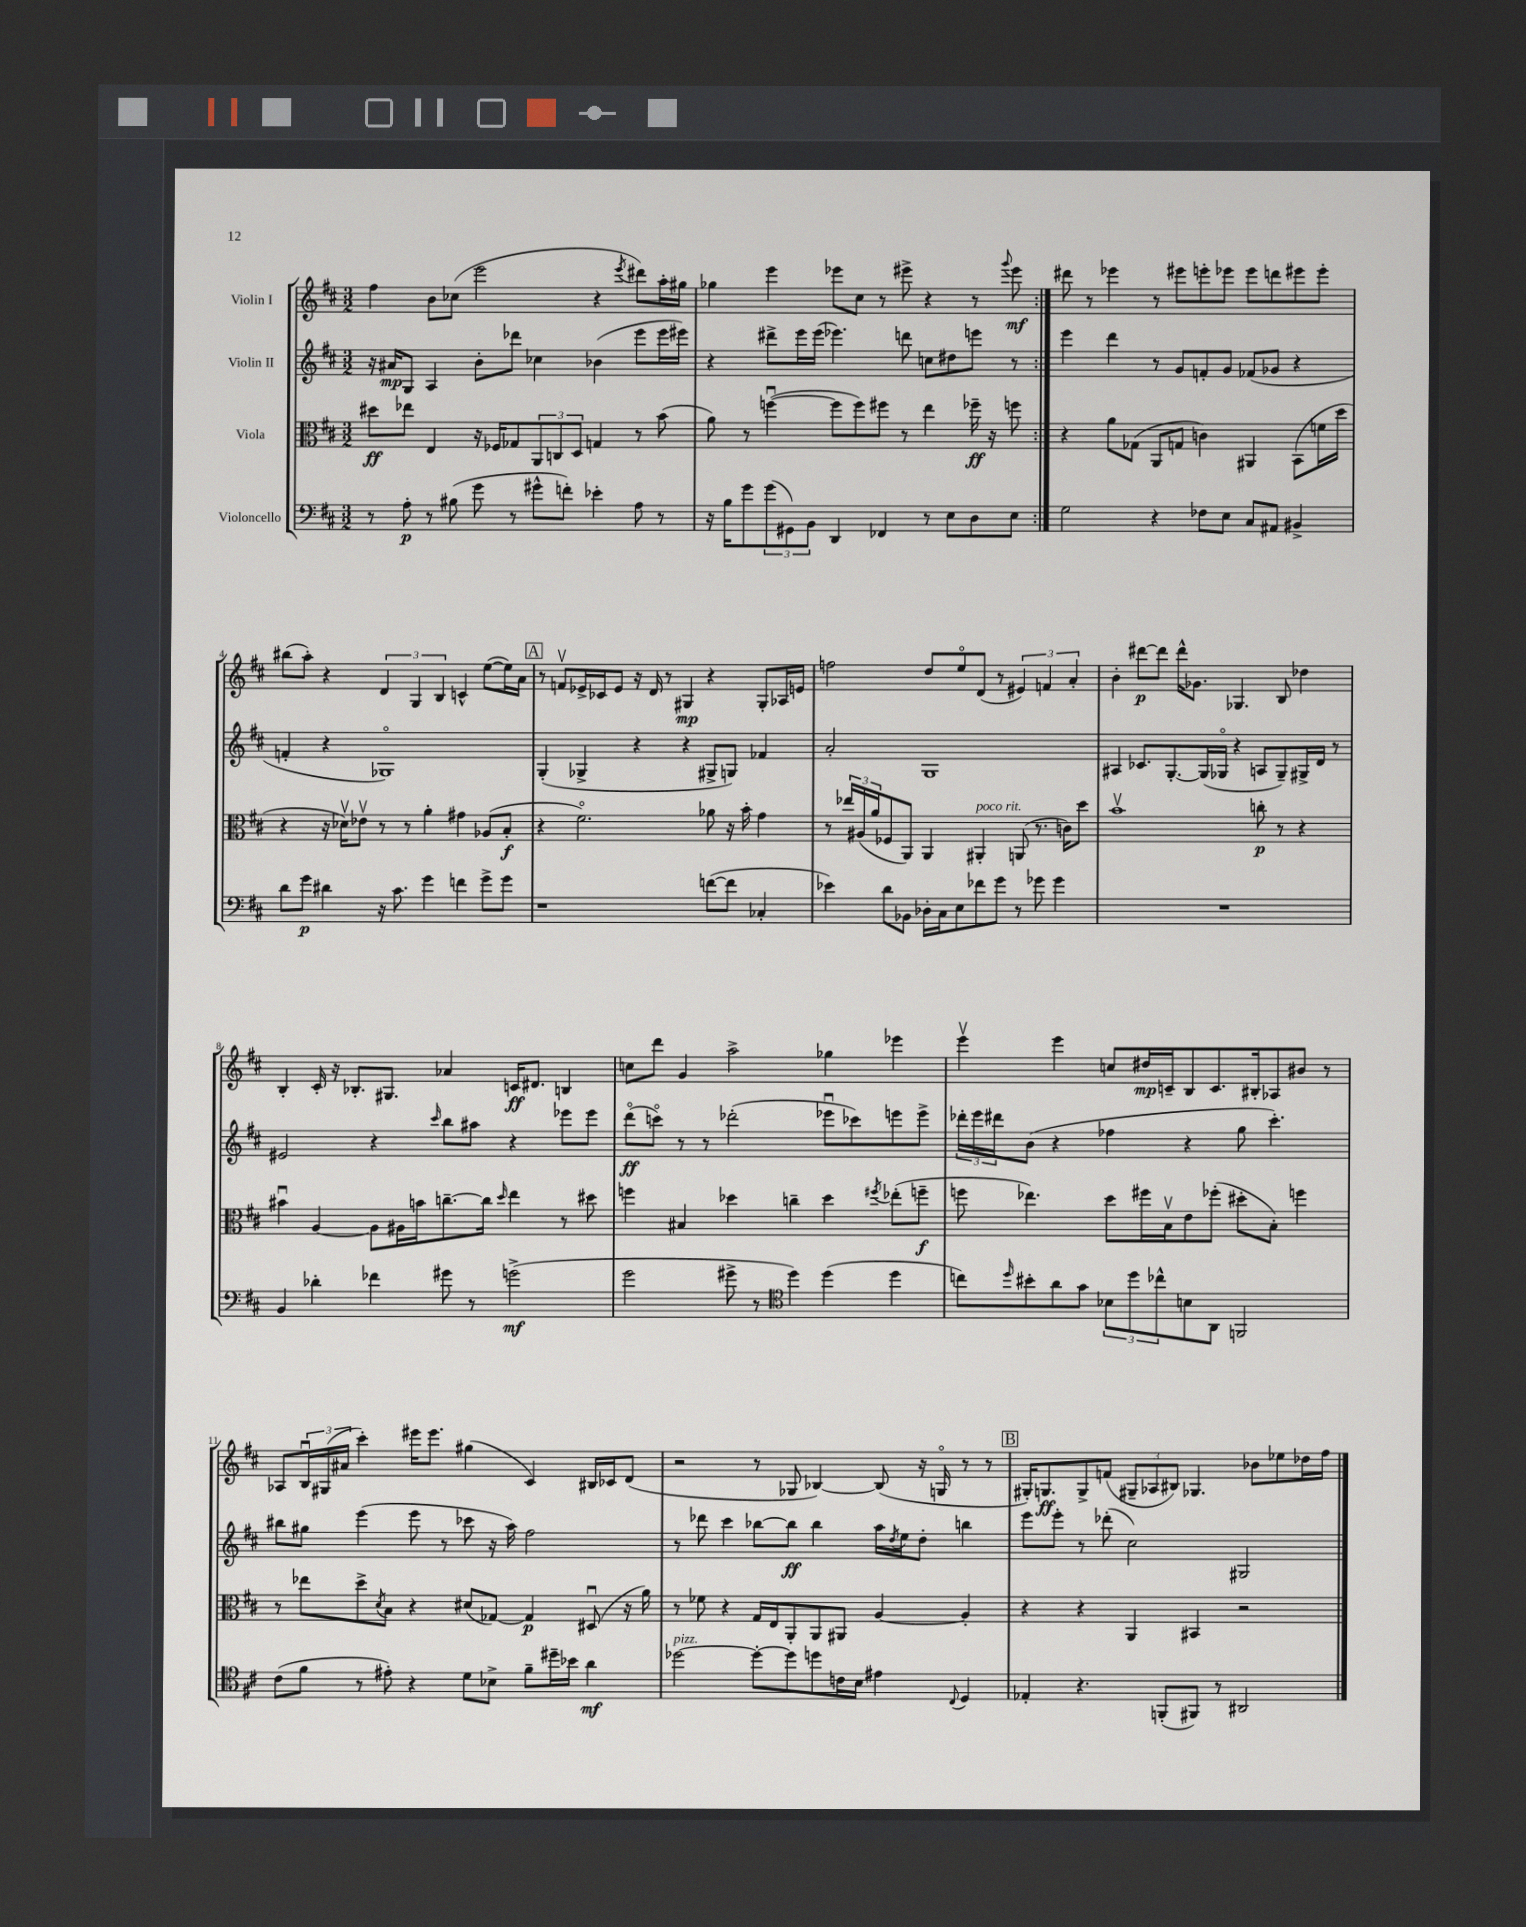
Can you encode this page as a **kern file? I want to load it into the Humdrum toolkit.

**kern	**kern	**kern	**kern
*staff4	*staff3	*staff2	*staff1
*clefF4	*clefC3	*clefG2	*clefG2
*k[f#c#]	*k[f#c#]	*k[f#c#]	*k[f#c#]
*M3/2	*M3/2	*M3/2	*M3/2
8r	8dd#	16r	4ff#
.	.	16a#	.
8A'	8ee-	8G	.
8r	4E	4A	8b
(8B#	.	.	(8cc-
8g	16r	8b'	2eee
.	16F-	.	.
8r	8G-	8ddd-	.
8g#^^	12AA	4cc-	.
.	12C	.	.
8f')	.	.	.
.	12D	.	.
4e-'	4G	(4b-	4r
.	.	.	8qeee
8A	8r	8eee	8ddd#)
8r	(8b	16eee	16aa'
.	.	16eee#)	16gg#
=	=	=	=
16r	8a)	4r	4gg-
16B	.	.	.
8g	8r	.	.
(12g	([4ffu	8ddd#^	4eee
12GG#)	.	.	.
.	.	16eee	.
12BB	.	.	.
.	.	(16eee	.
4DD	8ff]	4.eee-)	8eee-
.	8ff)	.	8cc#
4FF-	8ff#	.	8r
.	8r	8ddd	8eee#^
8r	4ee	8cc	4r
8E	.	8dd#	.
8D	16ff-~	8eee	8r
.	16r	.	.
.	.	.	8qqggg
8E	8ff	8r	8eee#
=:|!	=:|!	=:|!	=:|!
2G	4r	4eee	8ddd#
.	.	.	8r
.	8a	4ddd	4eee-
.	(8G-	.	.
4r	8AA	8r	8r
.	8G	8g	8eee#
8F-	4c)	8f'	8eee'
8E	.	8g	8eee-
8C#	4AA#	(8f-	8eee-
8AA#	.	8g-	8ddd
4BB#^	(8BB	4r	8eee#
.	16f	.	8eee#'
.	16dd	.	.
=	=	=	=
8d	4r	4f'	(8bb#
8g	.	.	8aa')
4d#	16r	4r	4r
.	16d-v)	.	.
.	8e-v	.	.
16r	8r	1G-o)	6d
8.c#	.	.	.
.	8r	.	.
.	.	.	6G
4g	4a'	.	.
.	.	.	6B
4f	4g#	.	4c^^
8g^	(8A-	.	([8ee
8g	8B'	.	16ee])
.	.	.	16a
=	=	=	=
1r	4r	(4G'	8r
.	.	.	8fv
.	2.f#o)	4G-^	16e-^
.	.	.	16c-
.	.	.	8e-
.	.	4r	16r
.	.	.	16d
.	.	.	8r
.	.	4r	4G#
([8f	8a-	8G#^	4r
8f]	16r	8G)	.
.	16b'	.	.
4C-'	4g	4f-	8G#'
.	.	.	16A-
.	.	.	16e
=	=	=	=
4e-)	8r	2a'	2ff
.	24ee-	.	.
.	(24A#	.	.
.	24a	.	.
8d	8F-	.	.
8BB-	8AA)	.	.
16D-'	4AA	1G	8dd
16C#	.	.	.
8E	.	.	8eeo
8f-	4AA#'	.	(8d
8g	.	.	8r
8r	(8AA	.	6e#)
8g-	8.r	.	.
.	.	.	6f
4g-	.	.	.
.	16c)	.	.
.	.	.	6a'
.	8dd	.	.
=	=	=	=
1.r	1bv	4A#	4b'
.	.	8.c-	[8ddd#
.	.	.	8ddd#]
.	.	[8.G'	.
.	.	.	16ddd#^^
.	.	.	8.g-
.	.	(16G]	.
.	.	16G-o	.
.	.	4r	4.G-
.	8cc'	8A	.
.	8r	8G-~)	8B
.	4r	16G#^	4dd-
.	.	16d	.
.	.	8r	.
=	=	=	=
4BB	4b#u	2e#	4B'
4d-'	[4A	.	16c#'
.	.	.	16r
.	.	.	8.B-'
4f-	8A]	4r	.
.	.	.	8.G#
.	16A#	.	.
.	16b	.	.
.	.	16qqccc#	.
8g#	[8.cc~	8bb	4a-
8r	.	8aa#	.
.	16cc]	.	.
.	16qqdd	.	.
(2g^	4ee	4r	16c
.	.	.	8.d#
.	8r	8eee-	4B
.	8dd#	8eee-	.
=	=	=	=
2g	4ff	(8dddo	8cc
.	.	8ccco)	8ddd
.	4B#	8r	4g
.	.	8r	.
8g#^	4dd-	(2ddd-'	2aa^
8r	.	.	.
*clefC4	*	*	*
4dd)	4cc~	.	.
(4dd	4dd-	8eee-u	4gg-
.	.	8ccc-)	.
.	8qff#	.	.
4dd	(8ee-'	8eee	4eee-
.	8ff~	8eee^	.
=	=	=	=
8cc)	8ff	24ddd-'	4eeev
.	.	24eee	.
.	.	24ddd#	.
16qqdd	.	.	.
8b#'	4.ee-)	(8b	.
8a	.	4r	4eee
8g	.	.	.
12B-	8dd	4ff-	8cc
12dd	.	.	.
.	16ff#	.	16dd#
12cc-^^	.	.	.
.	16Bv	.	16c~
8B	8e	4r	8B
8AA	(8ff-'	.	8.c
2FF	8dd#'	8gg	.
.	.	.	16B#'
.	8B')	4.ccc#')	8A-
.	4ff	.	8b#
.	.	.	8r
=	=	=	=
(8c#	8r	8bb#	8A-
8f#	8ee-	8gg#	24Bu
.	.	.	(24G#
.	.	.	24a#
8r	8dd^	(4eee	4ccc#')
.	8qd	.	.
8e#')	8B	.	.
4r	4r	8eee	16eee#
.	.	.	8.eee#
.	.	8r	.
8d	(8d#	8ccc-	(4gg#
8B-^	[8G-)	16r	.
.	.	16aa)	.
8f#~	4G-]	2ff#	4c#)
16dd#~	.	.	.
16b-	.	.	.
4a	(8D#u	.	16B#
.	.	.	16c-
.	16r	.	(8d
.	16a)	.	.
=	=	=	=
[2dd-	8r	8r	2r
.	8f-	8ddd-	.
.	4r	4ccc#	.
8dd-'_	16G	[8bb-	8r
.	16E	.	.
8dd-]	8AA'	8bb-]	8G-
8dd	8AA	4bb-	[4B-)
16c	8AA#	.	.
16B	.	.	.
4e#	[4A	16aa	(8B-]
.	.	8qdd	.
.	.	16ee	.
.	.	8dd'	16r
.	.	.	16Go
8qqC#	.	.	.
4D	4A']	4bb	8r
.	.	.	8r
=	=	=	=
4E-'	4r	8eee	16G#')
.	.	.	8.G
.	.	8eee'	.
4.r	4r	8r	8G^
.	.	(8ddd-'	(8f
.	4AA	2cc#)	12G#~
.	.	.	12A-
(8FF'	.	.	.
.	.	.	12B#)
8FF#)	4BB#	.	4.G-
8r	.	.	.
2AA#	2r	2G#	.
.	.	.	8b-
.	.	.	8ee-
.	.	.	16dd-
.	.	.	16ff#
==	==	==	==
*-	*-	*-	*-
